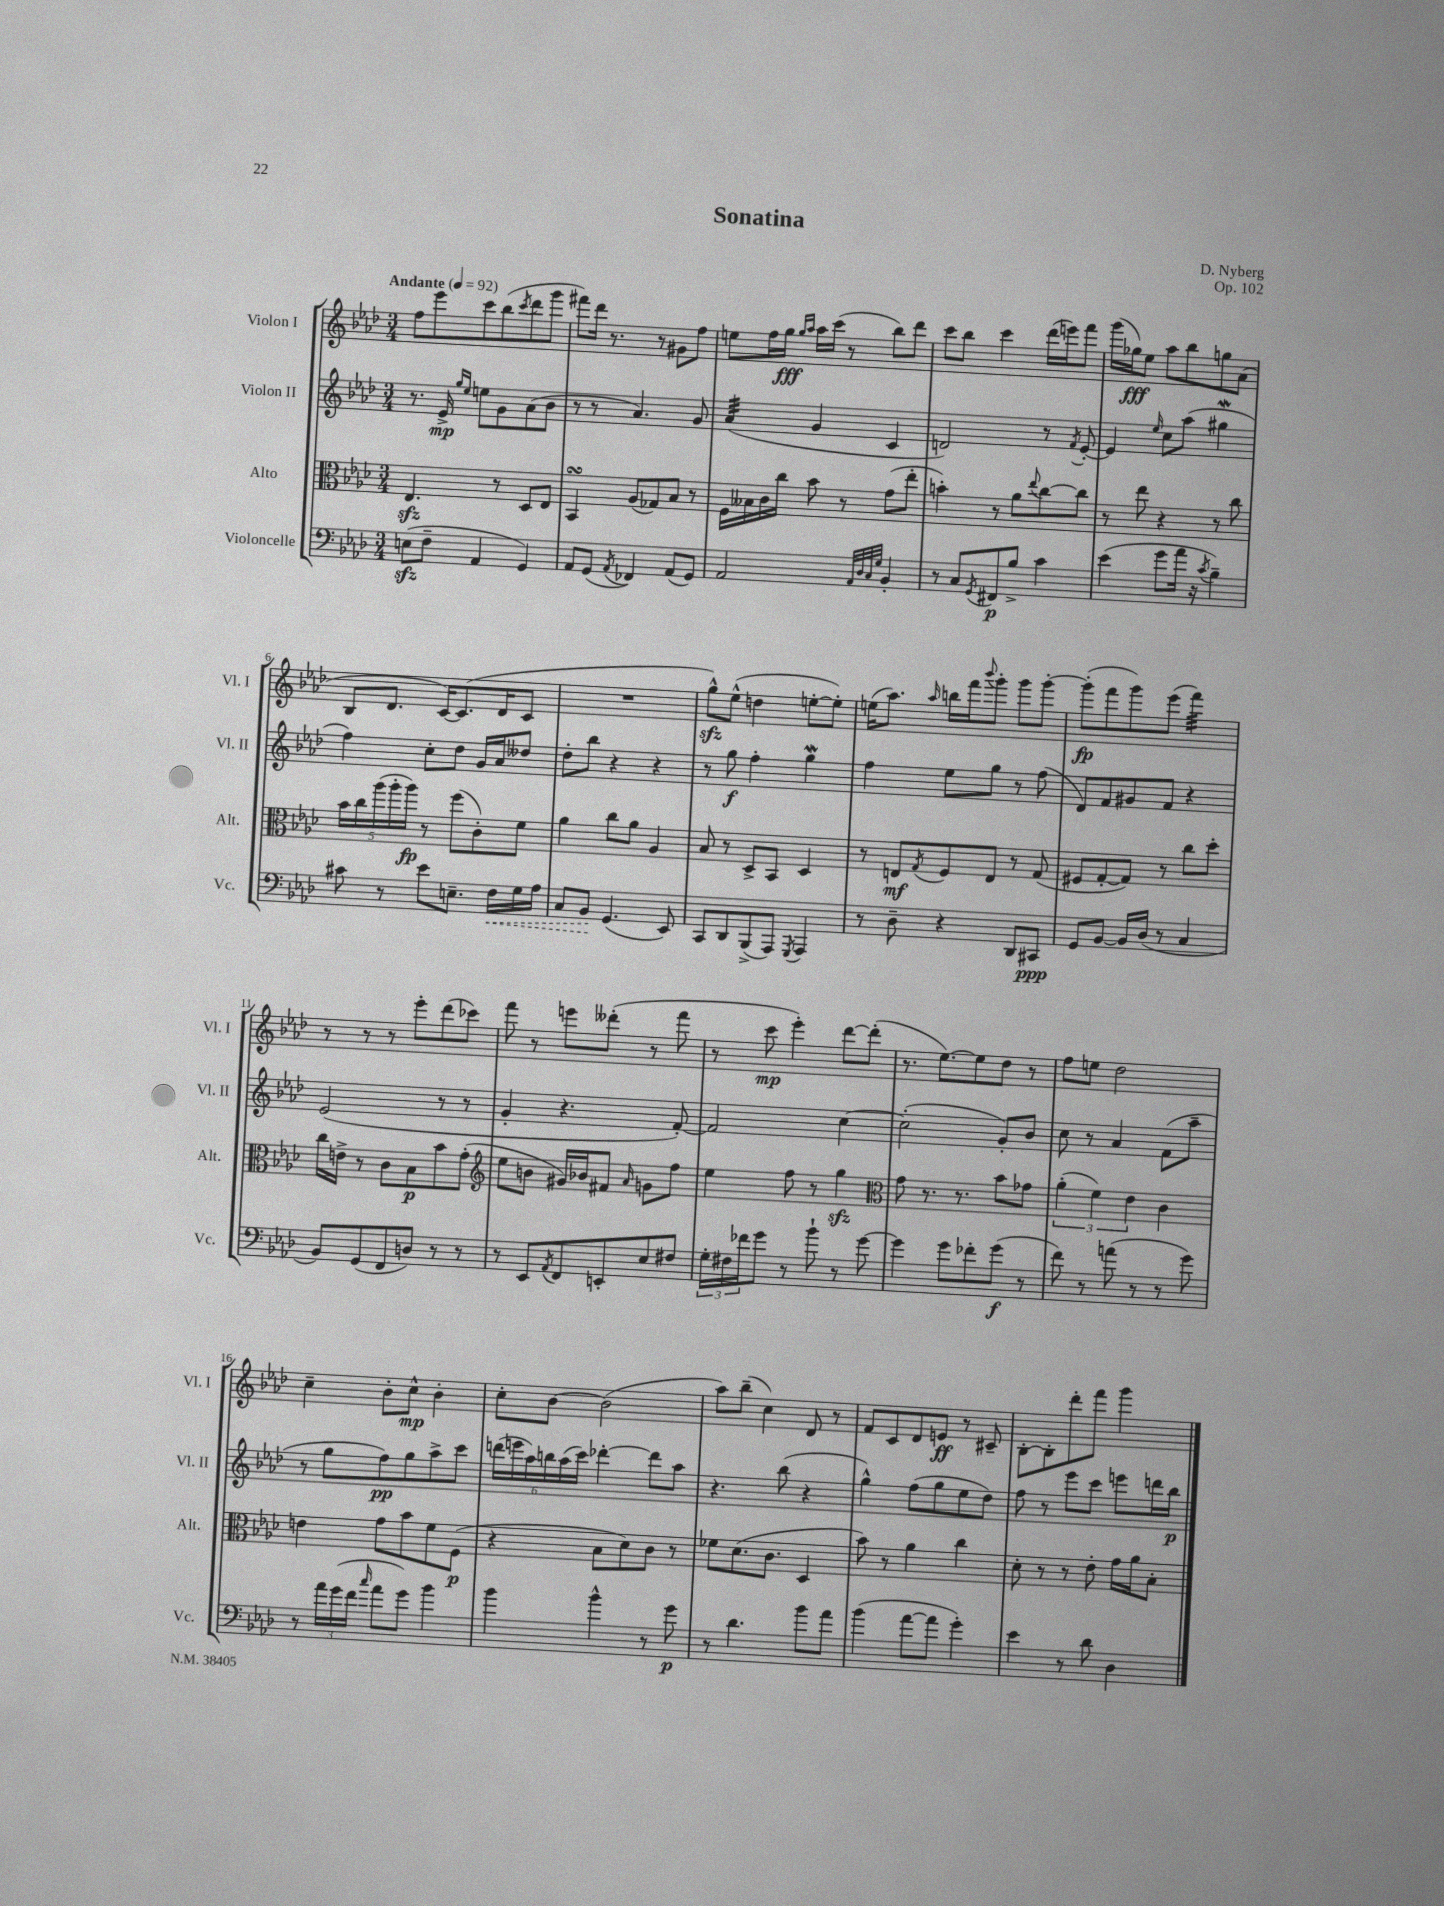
\header { title = "Sonatina" composer = "D. Nyberg" opus = "Op. 102" }
<<
\new StaffGroup <<
\new Staff = "s0" \with { instrumentName = "Violon I" shortInstrumentName = "Vl. I" } {
    \clef treble \key aes \major \numericTimeSignature \time 3/4 \tempo "Andante" 4 = 92
    f''8 ees'''8 c'''8 bes''8( \acciaccatura { c'''8 } des'''8 g'''8 |
    fis'''8) des'''16 r8. r8 gis'8 f''8 |
    e''8 f''16 g''16\fff \grace { g''16 aes''16 } aes''16 c'''16( r8 bes''8) des'''8 |
    c'''8 bes''8 c'''4 des'''16( e'''16) f'''8 |
    g'''16( ges''16\fff) ees''8 aes''8 bes''8 g''8 aes'8( |
    bes8 des'8. c'16~) c'8.( des'16 c'8 |
    R2. |
    g''8-^\sfz) ees''8-^( d''4 e''8~-. e''8-.) |
    e''16( aes''8.) \grace { aes''16 } b''16 f'''16 \appoggiatura { bes'''8 } g'''8-. g'''8 g'''8~-. |
    g'''8-.\fp( f'''8 g'''8) ees'''8( f'''4:32) |
    r8 r8 r8 ees'''8-. des'''8( ces'''8) |
    f'''8 r8 e'''8 deses'''8-.( r8 f'''8 |
    r8 c'''8\mp ees'''4-.) des'''8~ des'''8-.( |
    r8. ees''8.~) ees''8 des''8 r8 |
    f''8 e''8 des''2 |
    c''4-- bes'8-. c''8-^\mp bes'4-. |
    c''8-. bes'8~ bes'2( |
    aes''8) bes''8--( c''4) des'8 r8 |
    f'8 c'8 des'8 e'8\ff r8 cis'8-- |
    bes8~-. bes8-. des'''8-. f'''8 g'''4 \bar "|." |
}
\new Staff = "s1" \with { instrumentName = "Violon II" shortInstrumentName = "Vl. II" } {
    \clef treble \key aes \major \numericTimeSignature \time 3/4
    r8. ees'16->\mp \grace { g''16 ees''16 } e''8 g'8 aes'8( bes'8 |
    r8 r8 aes'4.) g'8 |
    aes'4:32( g'4 c'4 |
    d'2) r8 \acciaccatura { f'8 } ees'8~-. |
    ees'4 \grace { ees''16 } c''8 aes''8( gis''4\mordent |
    f''4) c''8-. des''8 g'16 aes'16 deses''8 |
    des''8-. bes''8 r4 r4 |
    r8 g''8\f f''4-. g''4\mordent |
    f''4 ees''8 g''8 r8 f''8( |
    des'8) f'8 gis'8 f'8 r4 |
    ees'2( r8 r8 |
    g'4-. r4. f'8~-.) |
    f'2 c''4~ |
    c''2-.( g'8-.) bes'8 |
    c''8 r8 aes'4 f'8( aes''8-- |
    r8 g''8 f''8\pp) g''8 aes''8-> c'''8 |
    \tuplet 6/4 { d'''16( e'''16 aes''16) b''16 aes''16( c'''16) } des'''4~-. des'''8 aes''8 |
    r4. bes''8( r4 |
    g''4-^) f''8( g''8 ees''8 des''8) |
    f''8 r8 ees'''8 c'''8 e'''8 d'''16 bes''16\p \bar "|." |
}
\new Staff = "s2" \with { instrumentName = "Alto" shortInstrumentName = "Alt." } {
    \clef alto \key aes \major \numericTimeSignature \time 3/4
    ees4.\sfz r8 des8 ees8 |
    bes,4\turn aes8( ges8) bes8 r8 |
    f16 beses16 c'16 c''16 bes'8 r8 g'8( ees''8-. |
    b'4-.) r8 aes'8 \appoggiatura { ees''8 } c''8~ c''8 |
    r8 ees''8 r4 r8 c''8 |
    \tuplet 5/4 { bes'16 c''16 aes''16( aes''16-. aes''16\fp) } r8 f''8( c'8-.) f'8 |
    aes'4 c''8 aes'8 aes4 |
    bes8 r8 des8-> bes,8 des4 |
    r8 e8\mf \acciaccatura { g8 } f8 e8 r8 g8( |
    fis8 g8~-. g8) r8 c''8 des''8-. |
    c''16 e'16-> r8 c'8 bes8\p bes'8 g'8-.( |
    \clef treble ees''8 b'8 gis'16) bes'16 fis'8 \grace { aes'16 } g'8 f''8 |
    ees''4 f''8 r8 g''4\sfz |
    \clef alto g'8 r8. r8. bes'8 ges'8 |
    \tuplet 3/2 { aes'4-.( f'4) ees'4 } c'4 |
    e'4 g'8 bes'8 f'8 f8\p( |
    r4 bes8 des'8) c'8 r8 |
    fes'8 des'8.( c'8. des4 |
    bes'8) r8 aes'4 c''4 |
    des'8-. r8 r8 ees'8-. g'16 aes'16 bes8-. \bar "|." |
}
\new Staff = "s3" \with { instrumentName = "Violoncelle" shortInstrumentName = "Vc." } {
    \clef bass \key aes \major \numericTimeSignature \time 3/4
    e8\sfz( f8-- aes,4 g,4) |
    aes,8 g,8( \acciaccatura { aes,8 } fes,4) aes,8( g,8) |
    aes,2 \grace { aes,32 des32 c32 g32 } bes,4-. |
    r8 c8 \acciaccatura { g,8 } fis,8\p bes8-> c'4 |
    ees'4( g'8 aes'16 r16 \acciaccatura { c'8 } bes4--) |
    cis'8 r8 ees'8 e8.-- \once \override Hairpin.style = #'dashed-line f16\< g16 aes16 |
    c8 bes,8\! g,4.( ees,8) |
    c,8 des,8 bes,,8->( aes,,8) \acciaccatura { g,,8 } aes,,4 |
    r8 des8-- r4 des,8 cis,8\ppp |
    g,8 bes,8~ bes,16 des16( r8 c4 |
    bes,8) g,8( f,8 d8) r8 r8 |
    r8 ees,8 \acciaccatura { aes,8 } f,8 e,8-. ees8 fis8 |
    \tuplet 3/2 { g16-. fis16 fes'16 } g'8 r8 bes'8-! r8 g'8~ |
    g'4 g'8 fes'8-. g'8\f( r8 |
    f'8) r8 a'8( r8 r8 g'8) |
    r8 \tuplet 3/2 { aes'16 g'16( f'16 } \grace { c''16 } aes'8 g'8) bes'4 |
    bes'4 bes'4-^ r8 g'8\p |
    r8 des'4. bes'8 aes'8 |
    bes'4( aes'8~ aes'8 g'4-.) |
    ees'4 r8 des'8 des4 \bar "|." |
}
>>
>>
